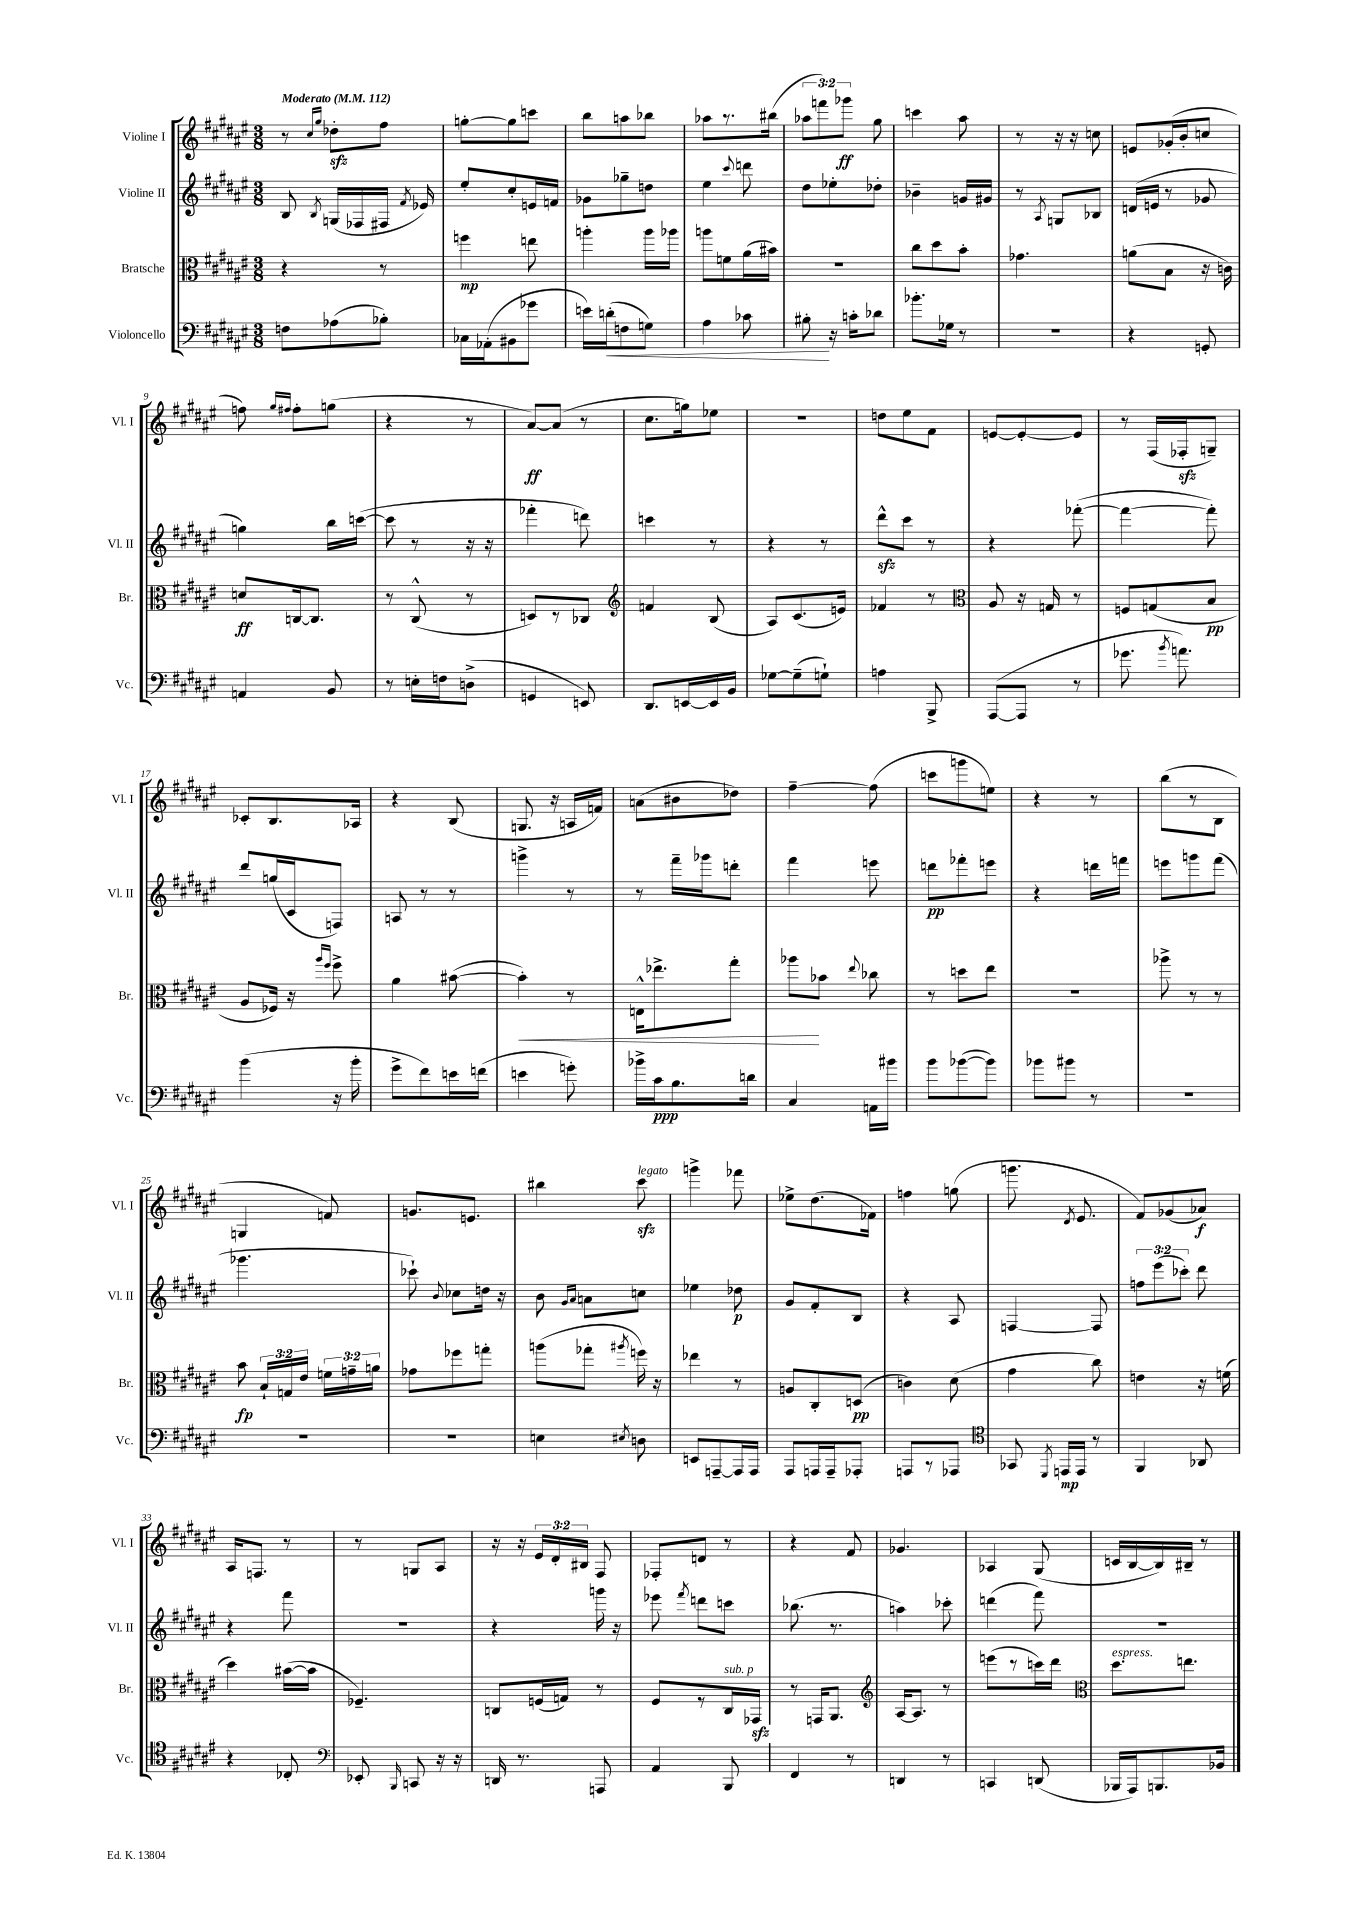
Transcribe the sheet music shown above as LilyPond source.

<<
\new StaffGroup <<
\new Staff = "s0" \with { instrumentName = "Violine I" shortInstrumentName = "Vl. I" } {
    \clef treble \key fis \major \numericTimeSignature \time 3/8 \override Staff.TupletNumber.text = #tuplet-number::calc-fraction-text \tempo "Moderato" 4 = 112
    \autoBeamOff r8 \grace { cis''16[ gis''16] } des''8[-.\sfz fis''8] |
    g''8[~-. g''8 c'''8] |
    b''8[ a''8 bes''8] |
    aes''8[ r8. bis''16]( |
    \tuplet 3/2 { aes''8[ f'''8) ges'''8]\ff } gis''8 |
    c'''4 ais''8 |
    r8 r16 r16 c''8 |
    e'8[ ges'16-.( b'16-. c''8] |
    f''8) \grace { gis''16[ fis''16] } fis''8[-. g''8]( |
    r4 r8 |
    ais'8[~\ff) ais'8]( r8 |
    cis''8.[ g''16) ees''8] |
    R4. |
    d''8[ eis''8 fis'8] |
    e'8[~ e'8~-. e'8] |
    r8 fis16[( fes16-.\sfz g8]--) |
    ces'8[-. b8. aes16] |
    r4 b8( |
    g8. r16 a16[ f'16]) |
    a'8[( bis'8 des''8]) |
    fis''4~-- fis''8( |
    c'''8[ g'''8 e''8]) |
    r4 r8 |
    b''8[( r8 b8] |
    g4 f'8) |
    g'8.[ e'8.] |
    bis''4 cis'''8\sfz^\markup { \italic "legato" } |
    g'''4-> fes'''8 |
    ees''8[-> dis''8.( fes'16]) |
    f''4 g''8( |
    g'''8. \acciaccatura { dis'8 } eis'8. |
    fis'8[) ges'8( aes'8]\f) |
    ais16[ f8.] r8 |
    r8 g8[ ais8] |
    r16 r16 \tuplet 3/2 { eis'16[ dis'16-. bis16] } fis8 |
    fes8[-. d'8] r8 |
    r4 fis'8 |
    ges'4. |
    aes4 gis8( |
    c'16[ b16~ b16) bis16]-- r8 \bar "|." |
}
\new Staff = "s1" \with { instrumentName = "Violine II" shortInstrumentName = "Vl. II" } {
    \clef treble \key fis \major \numericTimeSignature \time 3/8 \override Staff.TupletNumber.text = #tuplet-number::calc-fraction-text
    \autoBeamOff b8 \acciaccatura { b8 } g16[( fes16 fis16] \acciaccatura { fis'8 } ees'16) |
    eis''8[-. cis''8-. e'16 f'16] |
    ges'8[ ges''8-- d''8] |
    eis''4 \appoggiatura { cis'''8 } d'''8 |
    dis''8[ ees''8-. des''8]-. |
    bes'4-- g'16[ gis'16] |
    r8 \acciaccatura { ais8 } g8[ bes8] |
    d'16[( e'16] r8 ges'8 |
    g''4) b''16[ c'''16]~( |
    c'''8 r8 r16 r16 |
    fes'''4-. d'''8) |
    c'''4 r8 |
    r4 r8 |
    dis'''8[-^\sfz cis'''8] r8 |
    r4 fes'''8~-.( |
    fes'''4~ fes'''8-.) |
    dis'''8[ g''16( cis'16 f8]) |
    a8 r8 r8 |
    g'''4-> r8 |
    r8 fis'''16[-- ges'''16 d'''8]-. |
    fis'''4 e'''8 |
    d'''8[\pp fes'''8-. e'''8] |
    r4 d'''16[ f'''16] |
    e'''8[ g'''8 fis'''8]( |
    ges'''4. |
    ces'''8-!) \appoggiatura { b'8 } ces''8[ d''16] r16 |
    b'8 \grace { gis'16[ ais'16] } a'8[ c''8] |
    ees''4 des''8\p |
    gis'8[ fis'8-. b8] |
    r4 ais8 |
    f4~ f8 |
    \tuplet 3/2 { f''8[ eis'''8( ces'''8]-.) } dis'''8 |
    r4 fis'''8 |
    R4. |
    r4 g'''16 r16 |
    ees'''8 \acciaccatura { fis'''8 } d'''8[ c'''8] |
    bes''8.( r8. |
    a''4) ces'''8-. |
    d'''4( fis'''8) |
    R4. \bar "|." |
}
\new Staff = "s2" \with { instrumentName = "Bratsche" shortInstrumentName = "Br." } {
    \clef alto \key fis \major \numericTimeSignature \time 3/8 \override Staff.TupletNumber.text = #tuplet-number::calc-fraction-text
    \autoBeamOff r4 r8 |
    f''4\mp e''8 |
    a''4-. a''16[ aes''16] |
    a''8[ f'8 ais'16( bis'16]) |
    r4. |
    cis''8[ dis''8 b'8]-. |
    ges'4. |
    a'8[( b8] r16 c'16) |
    d'8[\ff c16~ c8.] |
    r8 cis8-^( r8 |
    d8[) r8 ces8] |
    \clef treble f'4 b8( |
    ais8[) cis'8.( e'16]) |
    fes'4 r8 |
    \clef alto ais8 r16 g16 r8 |
    f8[ g8( b8]\pp |
    ais8[ fes16]) r16 \grace { ais''16[ fis''16] } fis''8-> |
    ais'4 bis'8~( |
    bis'4-.\<) r8 |
    e16[-^ ees''8.-> gis''8]-. |
    aes''8[\! bes'8] \appoggiatura { eis''8 } ces''8 |
    r8 d''8[ eis''8] |
    R4. |
    aes''8-> r8 r8 |
    b'8\fp \tuplet 3/2 { b16[-! g16 eis'16] } \tuplet 3/2 { f'16[ g'16-- a'16] } |
    ges'8[ fes''8 g''8]-. |
    a''8[( ges''8]-. \acciaccatura { ais''8 } f''16) r16 |
    ees''4 r8 |
    a8[ cis8-. d8]\pp( |
    c'4) dis'8( |
    gis'4 cis''8) |
    e'4 r16 f'16( |
    dis''4) bis'16[~( bis'16] |
    fes4.--) |
    c8[ f16( g16]) r8 |
    fis8[ r8 cis16^\markup { \italic "sub. p" } ges,16]\sfz |
    r8 g,16[ ais,8.] |
    \clef treble ais16[~ ais8.] r8 |
    e'''8[( r8 c'''16) dis'''16] |
    \clef alto dis''8.[^\markup { \italic "espress." } e''8.] \bar "|." |
}
\new Staff = "s3" \with { instrumentName = "Violoncello" shortInstrumentName = "Vc." } {
    \clef bass \key fis \major \numericTimeSignature \time 3/8
    \autoBeamOff f8[ aes8( bes8]-.) |
    ces16[ aes,16-.( bis,8 ges'8] |
    e'16[) d'16-.\<( f8 g8]) |
    ais4 ces'8 |
    bis8-.\! r16 c'16[-. des'8] |
    bes'8.[-. ges16] r8 |
    R4. |
    r4 g,8-. |
    a,4 b,8 |
    r8 e16[-. f16 d8]->( |
    g,4 e,8) |
    dis,8.[ e,16~ e,16 b,16] |
    ges8[~ ges8--( g8]-!) |
    a4 b,,8-> |
    ais,,8[~( ais,,8] r8 |
    ges'8. \acciaccatura { b'8 } a'8.) |
    b'4( r16 b'16-. |
    gis'8[-> fis'8) e'16 f'16]( |
    e'4 g'8-.) |
    bes'16[-> cis'16\ppp b8. d'16] |
    cis4 a,16[ bis'16] |
    b'8[ bes'8~( bes'8]) |
    bes'8[ bis'8] r8 |
    R4. |
    R4. |
    R4. |
    e4 \acciaccatura { eis8 } d8 |
    e,8[ a,,8~-- a,,16 a,,16] |
    ais,,8[ a,,16 a,,16-- aes,,8]-. |
    a,,8[ r8 aes,,8] |
    \clef tenor ges,8 \acciaccatura { dis,8 } e,16[\mp e,16] r8 |
    fis,4 aes,8 |
    r4 ces8-. |
    \clef bass ees,8-. \grace { b,,16 } c,8 r16 r16 |
    d,16 r8. a,,8 |
    ais,4 b,,8 |
    fis,4 r8 |
    d,4 r8 |
    c,4 d,8( |
    bes,,16[ ais,,16) b,,8. bes,16] \bar "|." |
}
>>
>>
